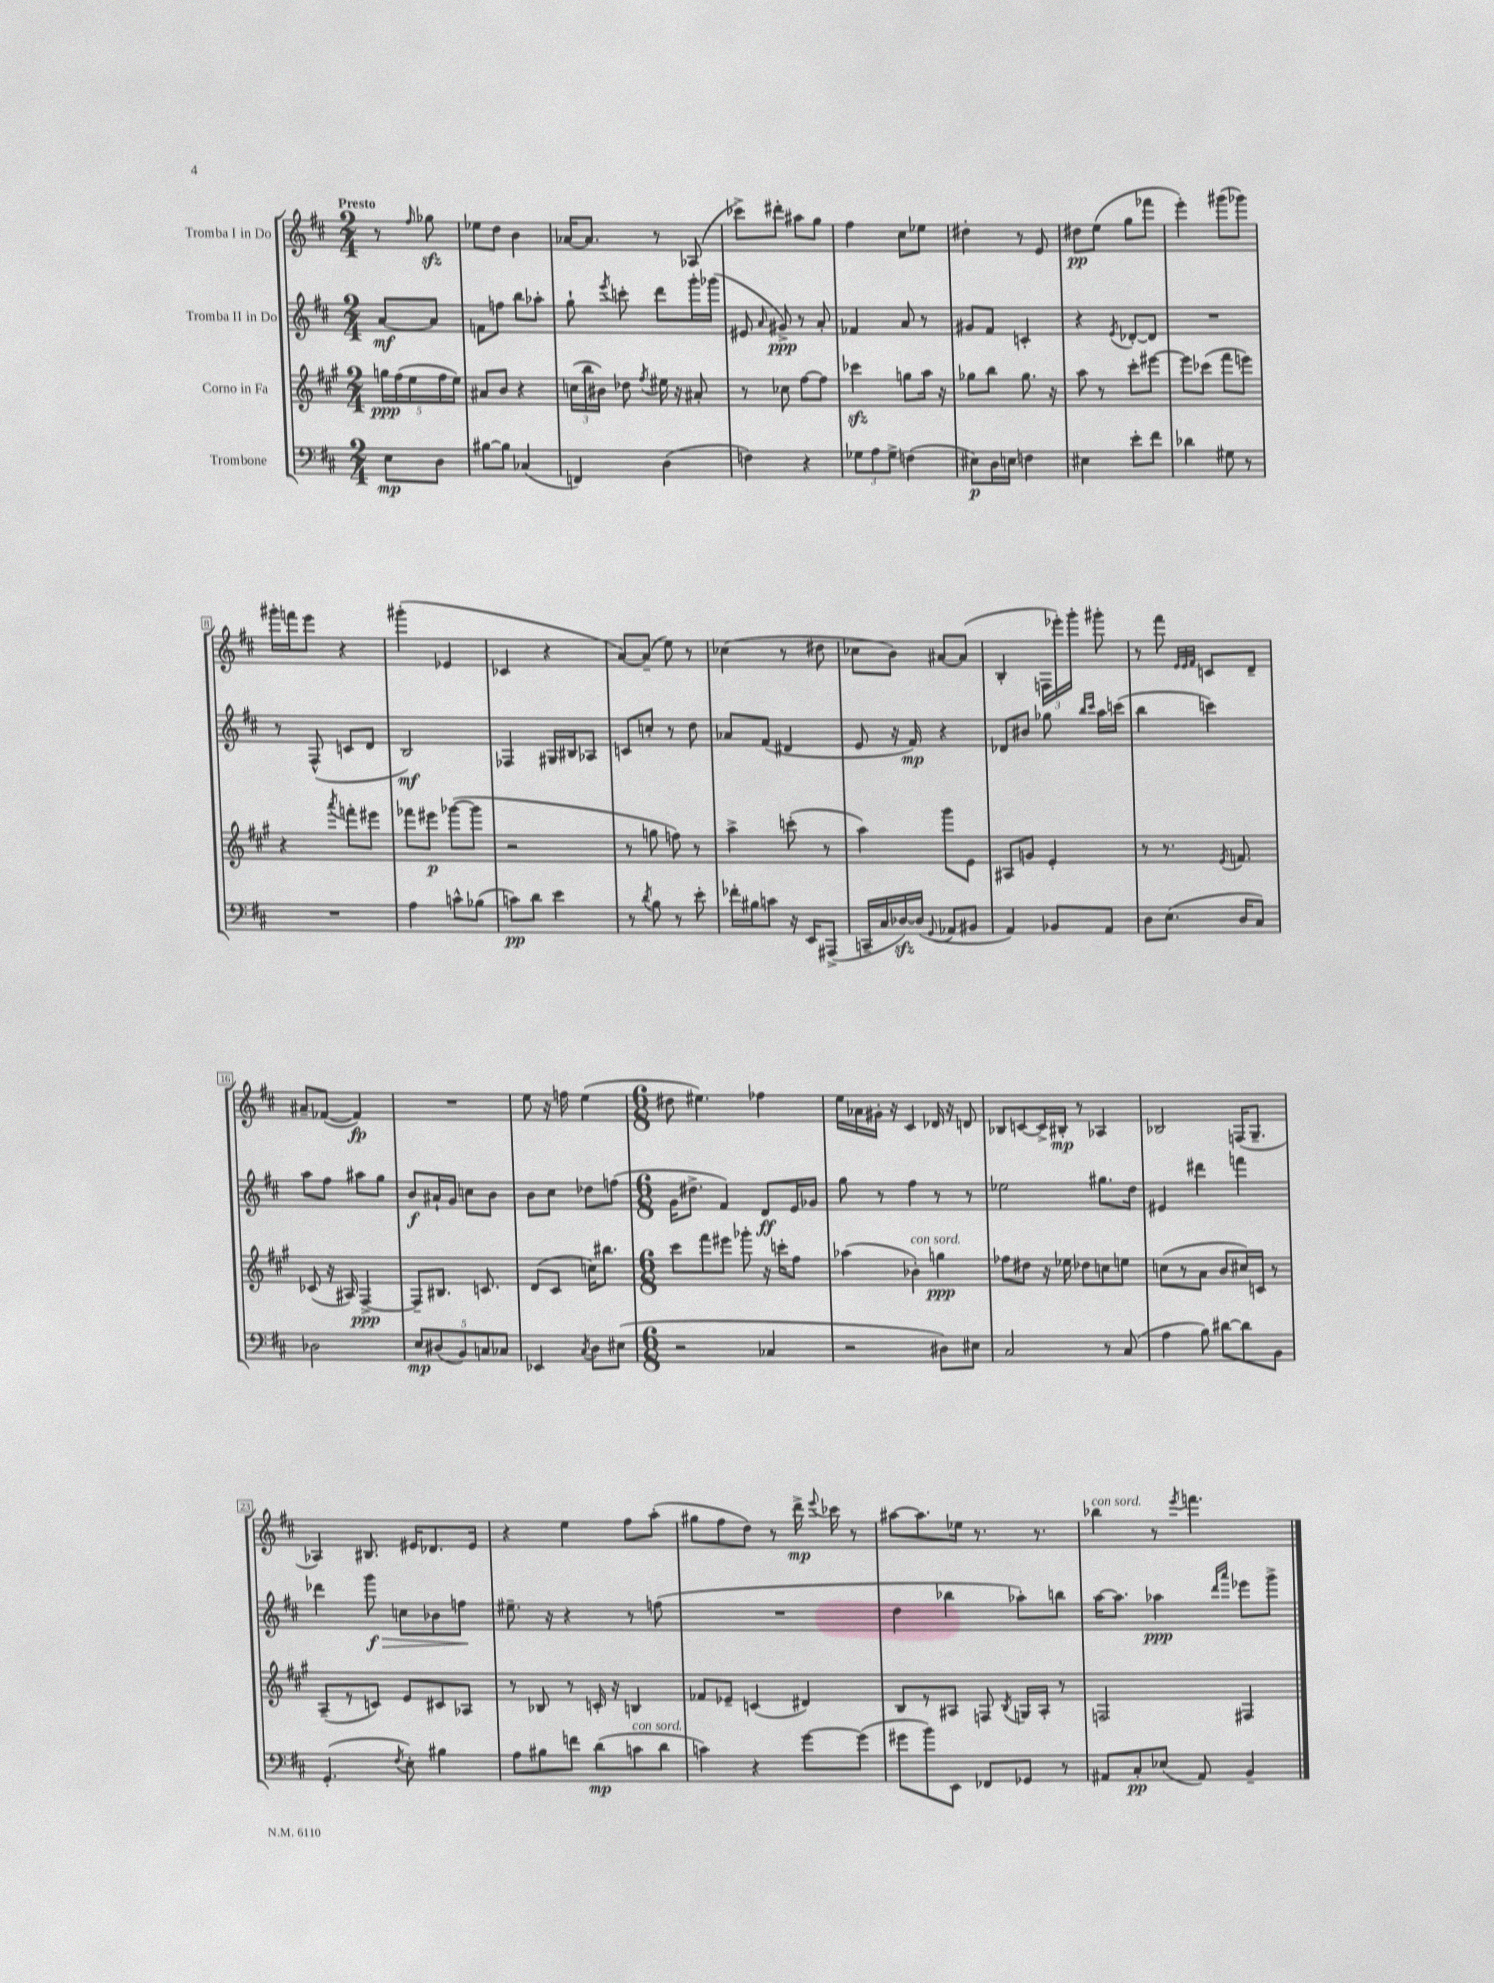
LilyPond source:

<<
\new StaffGroup <<
\new Staff = "s0" \with { instrumentName = "Tromba I in Do" } {
    \clef treble \key d \major \numericTimeSignature \time 2/4 \partial 4 \tempo "Presto"
    \autoBeamOff r8 \grace { fis''16 } ges''8\sfz |
    ees''8[ d''8] b'4 |
    aes'16[~ aes'8.] r8 aes8( |
    ces'''8[->) dis'''8]-. ais''8[ g''8] |
    fis''4 cis''8[ ees''8] |
    dis''4-. r8 e'8 |
    dis''8[\pp e''8]( g''8[ fes'''8] |
    e'''4-.) gis'''8[( ges'''8]) |
    gis'''16[-. f'''16 e'''8] r4 |
    gis'''4-.( ees'4 |
    ces'4 r4 |
    a'8[~) a'8]--( e''8) r8 |
    ces''4( r8 dis''8 |
    ces''8[ b'8]) ais'8[~ ais'8]( |
    b4-. \tuplet 3/2 { f16[ ees'''16-.) g'''16]-. } gis'''8-. |
    r8 fis'''8 \grace { e'32[ e'32 fis'32] } c'8[ d'8]-- |
    ais'8[-- fes'8]~( fes'4\fp) |
    R2 |
    e''8 r16 f''16 e''4( |
    \numericTimeSignature \time 6/8 dis''8 eis''4.) fes''4 |
    e''16[ aes'16 gis'16]-. r16 cis'4 des'16 r16 d'8 |
    bes8[ c'8~ c'16-> bis16]-.\mp r8 aes4 |
    bes2 f16[( g8.]-- |
    aes4) bis8. eis'16[ des'8. eis'16] |
    r4 e''4 fis''8[ a''8]-.( |
    gis''8[ fis''8 d''8]) r8 d'''16->\mp \appoggiatura { e'''8 } ces'''16 r8 |
    ais''8[~ ais''8. ees''16] r8. r8. |
    bes''4^\markup { \italic "con sord." } r8 \acciaccatura { e'''8 } f'''4. \bar "|." |
}
\new Staff = "s1" \with { instrumentName = "Tromba II in Do" } {
    \clef treble \key d \major \numericTimeSignature \time 2/4 \partial 4
    \autoBeamOff a'8[~\mf a'8] |
    f'8[ f''8] b''8[ aes''8]-. |
    g''8-! \acciaccatura { e'''8 } c'''8-. d'''8[ g'''16-. ges'''16]( |
    eis'8 \grace { a'16 } gis'8->\ppp) r8 a'8-. |
    fes'4 a'8 r8 |
    gis'8[ fis'8] c'4-. |
    r4 \acciaccatura { e'8 } des'8[~-. des'8] |
    R2 |
    r8 fis8-^( c'8[ d'8] |
    b2\mf) |
    fes4 gis16[ bis16 aes8] |
    c'8[ c''8]-. r8 d''8 |
    aes'8[ fis'8]( dis'4 |
    e'8 r16 fis'16\mp) r4 |
    des'8[ bis'8] ges''8 \grace { b''16[ cis'''16] } a''16[ c'''16]( |
    b''4 c'''4) |
    a''8[ fis''8] ais''8[ g''8] |
    b'8[\f ais'16-! g'16] c''8[ b'8] |
    b'8[ cis''8] des''8[ f''8]( |
    \numericTimeSignature \time 6/8 g'16[ dis''8.]-> fis'4) d'8[\ff e'16 ges'16] |
    g''8 r8 fis''4 r8 r8 |
    ees''2 gis''8.[ d''16] |
    eis'4 dis'''4 f'''4 |
    des'''4 g'''8\f\> c''8[ bes'8 f''8]\! |
    eis''8.-- r16 r4 r8 f''8( |
    R2. |
    d''4 bes''4 aes''8[-.) b''8] |
    a''16[~ a''8.] aes''4\ppp \grace { d'''16[ a'''16] } ees'''8[ g'''8]-> \bar "|." |
}
\new Staff = "s2" \with { instrumentName = "Corno in Fa" } {
    \clef treble \key a \major \numericTimeSignature \time 2/4 \partial 4
    \autoBeamOff \tuplet 5/4 { g''16[\ppp fis''16( e''16 fis''16 e''16]) } |
    ais'8[ b'8] r4 |
    \tuplet 3/2 { c''16[( b''16 bis'16]) } des''8 \acciaccatura { fis''8 } eis''16 r16 ais'8-. |
    r8 ces''8 fis''8[~ fis''8] |
    ces'''4\sfz g''8[ a''16] r16 |
    ges''8[ b''8] ges''8. r16 |
    a''8 r8 cis'''8[-. eis'''8]~ |
    eis'''8[ ces'''8]( fis'''8[ e'''8]) |
    r4 \acciaccatura { a'''8 } f'''8[-. eis'''8] |
    fes'''8[ eis'''8]\p ges'''8[~( ges'''8] |
    r2 |
    r8 g''8 f''8) r8 |
    a''4-> c'''8-.( r8 |
    a''4) gis'''8[ e'8] |
    ais8[ g'8] e'4-. |
    r8 r8. \acciaccatura { e'8 } f'8. |
    ces'8( r16 ais16) fis4~->\ppp |
    fis8[-- bis8.] c'8. |
    d'8[( cis'8] c''16[) bis''8.] |
    \numericTimeSignature \time 6/8 cis'''8[ fis'''8 eis'''8] ges'''8-. r16 c'''16[-. fis''8] |
    aes''4( bes'4-.^\markup { \italic "con sord." }) g''4\ppp |
    fes''8[ dis''8] r16 ees''16 des''8[ c''8 e''8] |
    c''8[( r8 a'8] b'8[ cis''16) c'16] r8 |
    a8[--( r8 c'8]) e'8[ cis'8 aes8] |
    r8 bes8 r8 c'16-. r16 b4 |
    fes'8[ ees'8]-- c'4( dis'4) |
    b8[ r8 ais8] f8 \acciaccatura { b8 } g16[ ais16]-. r8 |
    f2 fis4 \bar "|." |
}
\new Staff = "s3" \with { instrumentName = "Trombone" } {
    \clef bass \key d \major \numericTimeSignature \time 2/4 \partial 4
    \autoBeamOff e8[\mp d8] |
    bis8[~ bis8] ces4( |
    f,4) d4( |
    f4) r4 |
    \tuplet 3/2 { ges8[ a8 ges8]-> } f4( |
    eis8[\p) d16 e16] f4 |
    eis4 e'8[-. fis'8] |
    des'4 gis8 r8 |
    R2 |
    a4 c'8[-^ bes8]( |
    c'8[\pp) d'8] e'4 |
    r8 \acciaccatura { d'8 } b8 r8 e'8-. |
    fes'16[-. bis16 c'8] r16 e,16[ ais,,8]->( |
    c,16[-- cis16 des16~\sfz) des16]( \appoggiatura { g,8 } aes,8[ bis,8] |
    a,4) bes,8[ a,8] |
    d8[ e8.]( d16[ cis8]) |
    des2 |
    \tuplet 5/4 { e8[\mp dis8( b,8) c8 ces8] } |
    ees,4 \acciaccatura { cis8 } d8[ eis8]( |
    \numericTimeSignature \time 6/8 r2 ces4 |
    r2 dis8[) eis8] |
    cis2 r8 cis8( |
    a4 b8) dis'8[~ dis'8 b,8] |
    g,4.-.( \acciaccatura { fis8 } e8-.) bis4 |
    a8[ bis8 f'8] d'8[\mp( c'8^\markup { \italic "con sord." } d'8] |
    c'4) r4 g'8[~ g'8]( |
    gis'8[ b'8) e,8] fes,8[ ges,8] r8 |
    ais,8[ cis8-.\pp ees8]( ais,8) b,4-- \bar "|." |
}
>>
>>
\layout { \context { \Score \override BarNumber.stencil = #(make-stencil-boxer 0.1 0.3 ly:text-interface::print) } }
